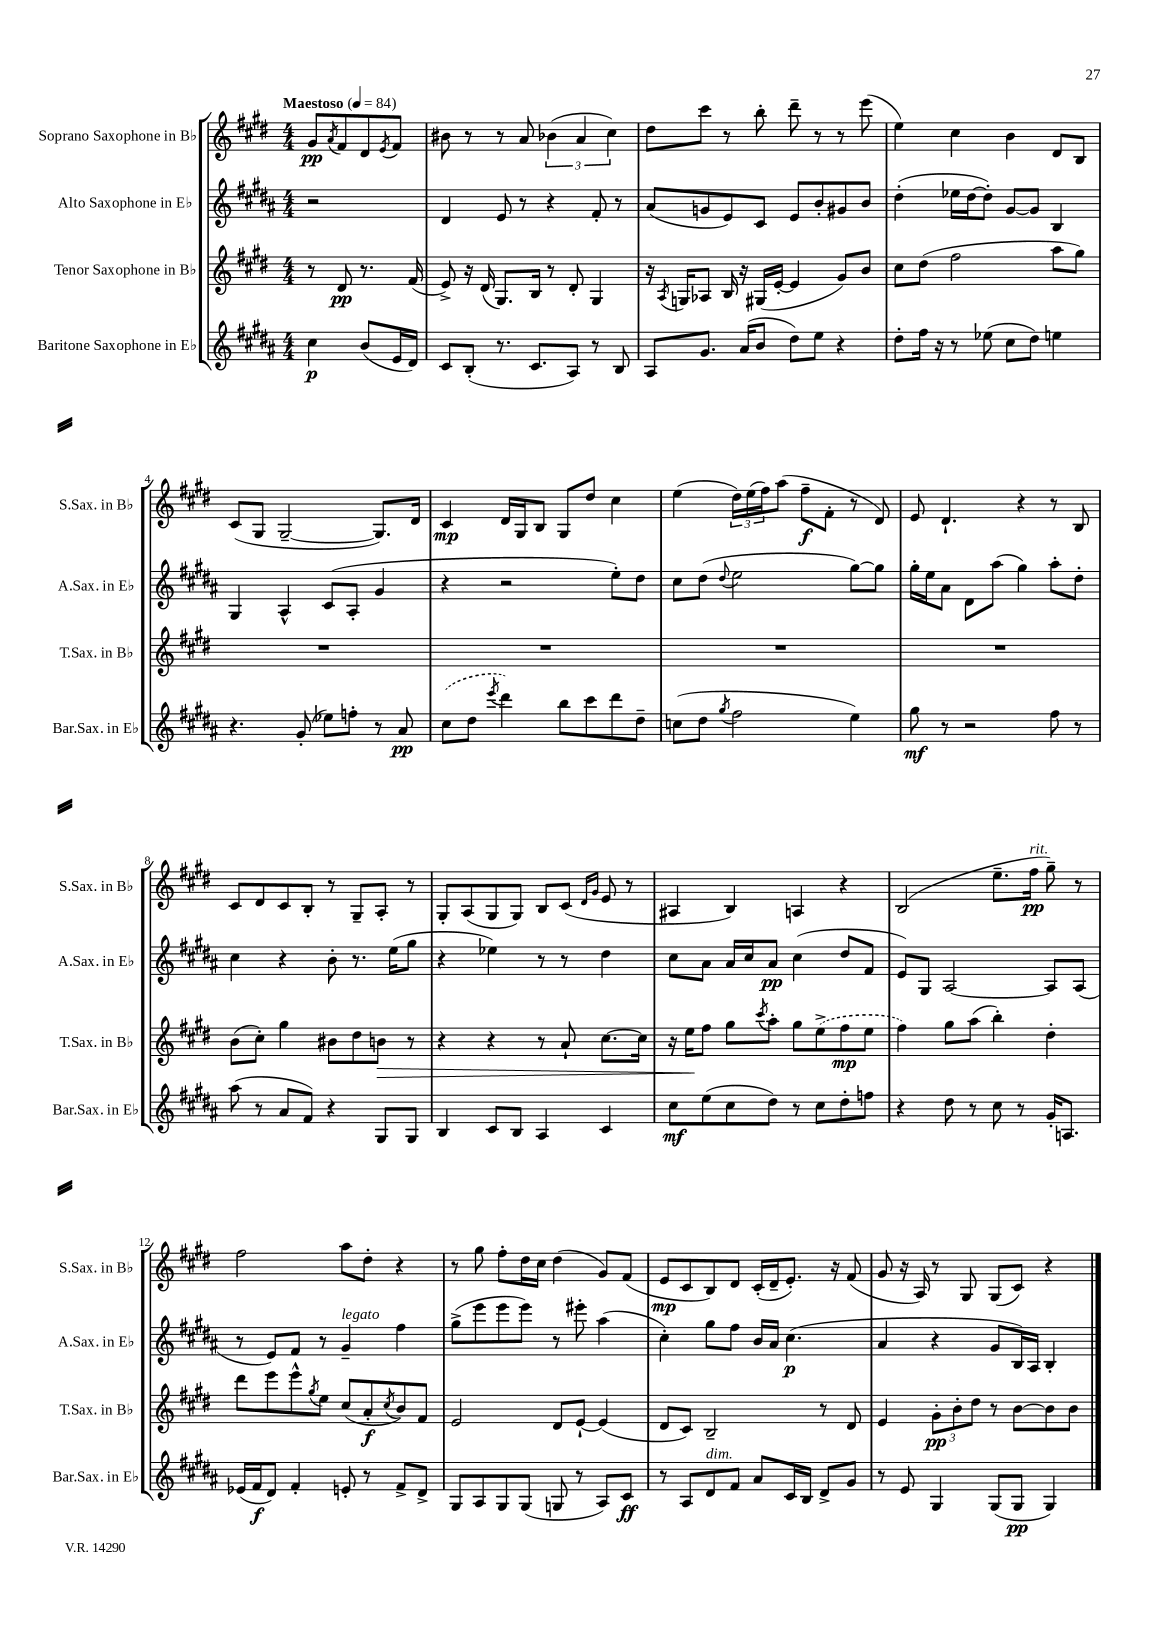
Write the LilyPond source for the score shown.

<<
\new StaffGroup <<
\new Staff = "s0" \with { instrumentName = "Soprano Saxophone in Bb" shortInstrumentName = "S.Sax. in Bb" } {
    \clef treble \key e \major \numericTimeSignature \time 4/4 \partial 2 \tempo "Maestoso" 4 = 84
    gis'8\pp \acciaccatura { a'8 } fis'8 dis'8 \acciaccatura { e'8 } fis'8 |
    bis'8 r8 r8 a'8 \tuplet 3/2 { bes'4( a'4 cis''4) } |
    dis''8 cis'''8 r8 b''8-. dis'''8-- r8 r8 e'''8( |
    e''4) cis''4 b'4 dis'8 b8 |
    cis'8( gis8 gis2~-- gis8.) dis'16 |
    cis'4\mp dis'16 gis16 b8 gis8 dis''8 cis''4 |
    e''4( \tuplet 3/2 { dis''16) e''16( fis''16) } a''8( fis''8--\f fis'8-. r8 dis'8) |
    e'8 dis'4.-! r4 r8 b8 |
    cis'8 dis'8 cis'8 b8-. r8 gis8-- a8-. r8 |
    gis8-. a8( gis8 gis8) b8 cis'8( \grace { dis'16 gis'16 } e'8 r8 |
    ais4 b4) a4 r4 |
    b2( e''8.-- fis''16\pp^\markup { \italic "rit." } gis''8--) r8 |
    fis''2 a''8 dis''8-. r4 |
    r8 gis''8 fis''8-. dis''16 cis''16 dis''4( gis'8) fis'8( |
    e'8\mp cis'8 b8) dis'8 cis'16-.( dis'16-- e'8.-.) r16 fis'8( |
    gis'8 r16 a16) r8 gis8 gis8( cis'8) r4 \bar "|." |
}
\new Staff = "s1" \with { instrumentName = "Alto Saxophone in Eb" shortInstrumentName = "A.Sax. in Eb" } {
    \clef treble \key b \major \numericTimeSignature \time 4/4 \partial 2
    r2 |
    dis'4 e'8 r8 r4 fis'8-. r8 |
    ais'8( g'8 e'8) cis'8 e'8 b'8-. gis'8 b'8 |
    dis''4-.( ees''16 dis''16~ dis''8-.) gis'8~ gis'8 b4 |
    gis4 ais4-^ cis'8( ais8-. gis'4 |
    r4 r2 e''8-.) dis''8 |
    cis''8 dis''8( \appoggiatura { dis''8 } e''2 gis''8~) gis''8 |
    gis''16-. e''16 ais'8 dis'8 ais''8( gis''4) ais''8-. dis''8-. |
    cis''4 r4 b'8-. r8. e''16( gis''8 |
    r4 ees''4) r8 r8 dis''4 |
    cis''8 ais'8 ais'16 cis''16 ais'8\pp cis''4( dis''8 fis'8 |
    e'8) gis8 ais2~ ais8 ais8( |
    r8 e'8) fis'8 r8 gis'4--^\markup { \italic "legato" } fis''4 |
    gis''8->( e'''8 e'''8 e'''8) r8 eis'''8-. ais''4( |
    cis''4-.) gis''8 fis''8 b'16 ais'16 cis''4.\p( |
    ais'4 r4 gis'8 b16) ais16 b4-. \bar "|." |
}
\new Staff = "s2" \with { instrumentName = "Tenor Saxophone in Bb" shortInstrumentName = "T.Sax. in Bb" } {
    \clef treble \key e \major \numericTimeSignature \time 4/4 \partial 2
    r8 dis'8\pp r8. fis'16( |
    e'8->) r16 dis'16( gis8.) b16 r8 dis'8-. gis4 |
    r16 \acciaccatura { a8 } g16 aes8 b16 r16 gis16( e'16~-. e'4 gis'8) b'8 |
    cis''8 dis''8( fis''2 a''8 gis''8) |
    R1 |
    R1 |
    R1 |
    R1 |
    b'8( cis''8-.) gis''4 bis'8 dis''8 b'8\> r8 |
    r4 r4 r8 a'8-! cis''8.~ cis''16 |
    r16 e''16\! fis''8 gis''8 \acciaccatura { cis'''8 } a''8-. gis''8 \once \slurDashed e''8->( fis''8\mp e''8 |
    fis''4) gis''8 a''8( b''4-.) dis''4-. |
    dis'''8 e'''8 e'''8-^ \acciaccatura { gis''8 } e''8 cis''8( a'8-.\f \acciaccatura { cis''8 } b'8) fis'8 |
    e'2 dis'8 e'8~-! e'4( |
    dis'8 cis'8) b2-- r8 dis'8 |
    e'4 \tuplet 3/2 { gis'8-.\pp b'8-. dis''8 } r8 b'8~ b'8 b'8 \bar "|." |
}
\new Staff = "s3" \with { instrumentName = "Baritone Saxophone in Eb" shortInstrumentName = "Bar.Sax. in Eb" } {
    \clef treble \key b \major \numericTimeSignature \time 4/4 \partial 2
    cis''4\p b'8( e'16 dis'16) |
    cis'8 b8-.( r8. cis'8. ais8) r8 b8 |
    ais8 gis'8. ais'16( b'8 dis''8) e''8 r4 |
    dis''8-. fis''16 r16 r8 ees''8( cis''8 dis''8) e''4 |
    r4. gis'8-.( ees''8) f''8-. r8 ais'8\pp |
    \once \slurDashed cis''8( dis''8 \acciaccatura { e'''8 } dis'''4) b''8 cis'''8 dis'''8 dis''8-- |
    c''8( dis''8 \acciaccatura { gis''8 } fis''2 e''4) |
    gis''8\mf r8 r2 fis''8 r8 |
    ais''8( r8 ais'8 fis'8) r4 gis8 gis8 |
    b4 cis'8 b8 ais4 cis'4 |
    cis''8\mf e''8( cis''8 dis''8) r8 cis''8 dis''8-. f''8 |
    r4 dis''8 r8 cis''8 r8 gis'16-. a8. |
    ees'16( fis'16\f dis'8) fis'4-. e'8-. r8 fis'8-> dis'8-> |
    gis8 ais8 gis8 gis8( g8 r8 ais8) cis'8\ff |
    r8 ais8 dis'8^\markup { \italic "dim." } fis'8 ais'8 cis'16 b16 dis'8-> gis'8 |
    r8 e'8 gis4 gis8( gis8\pp gis4) \bar "|." |
}
>>
>>
